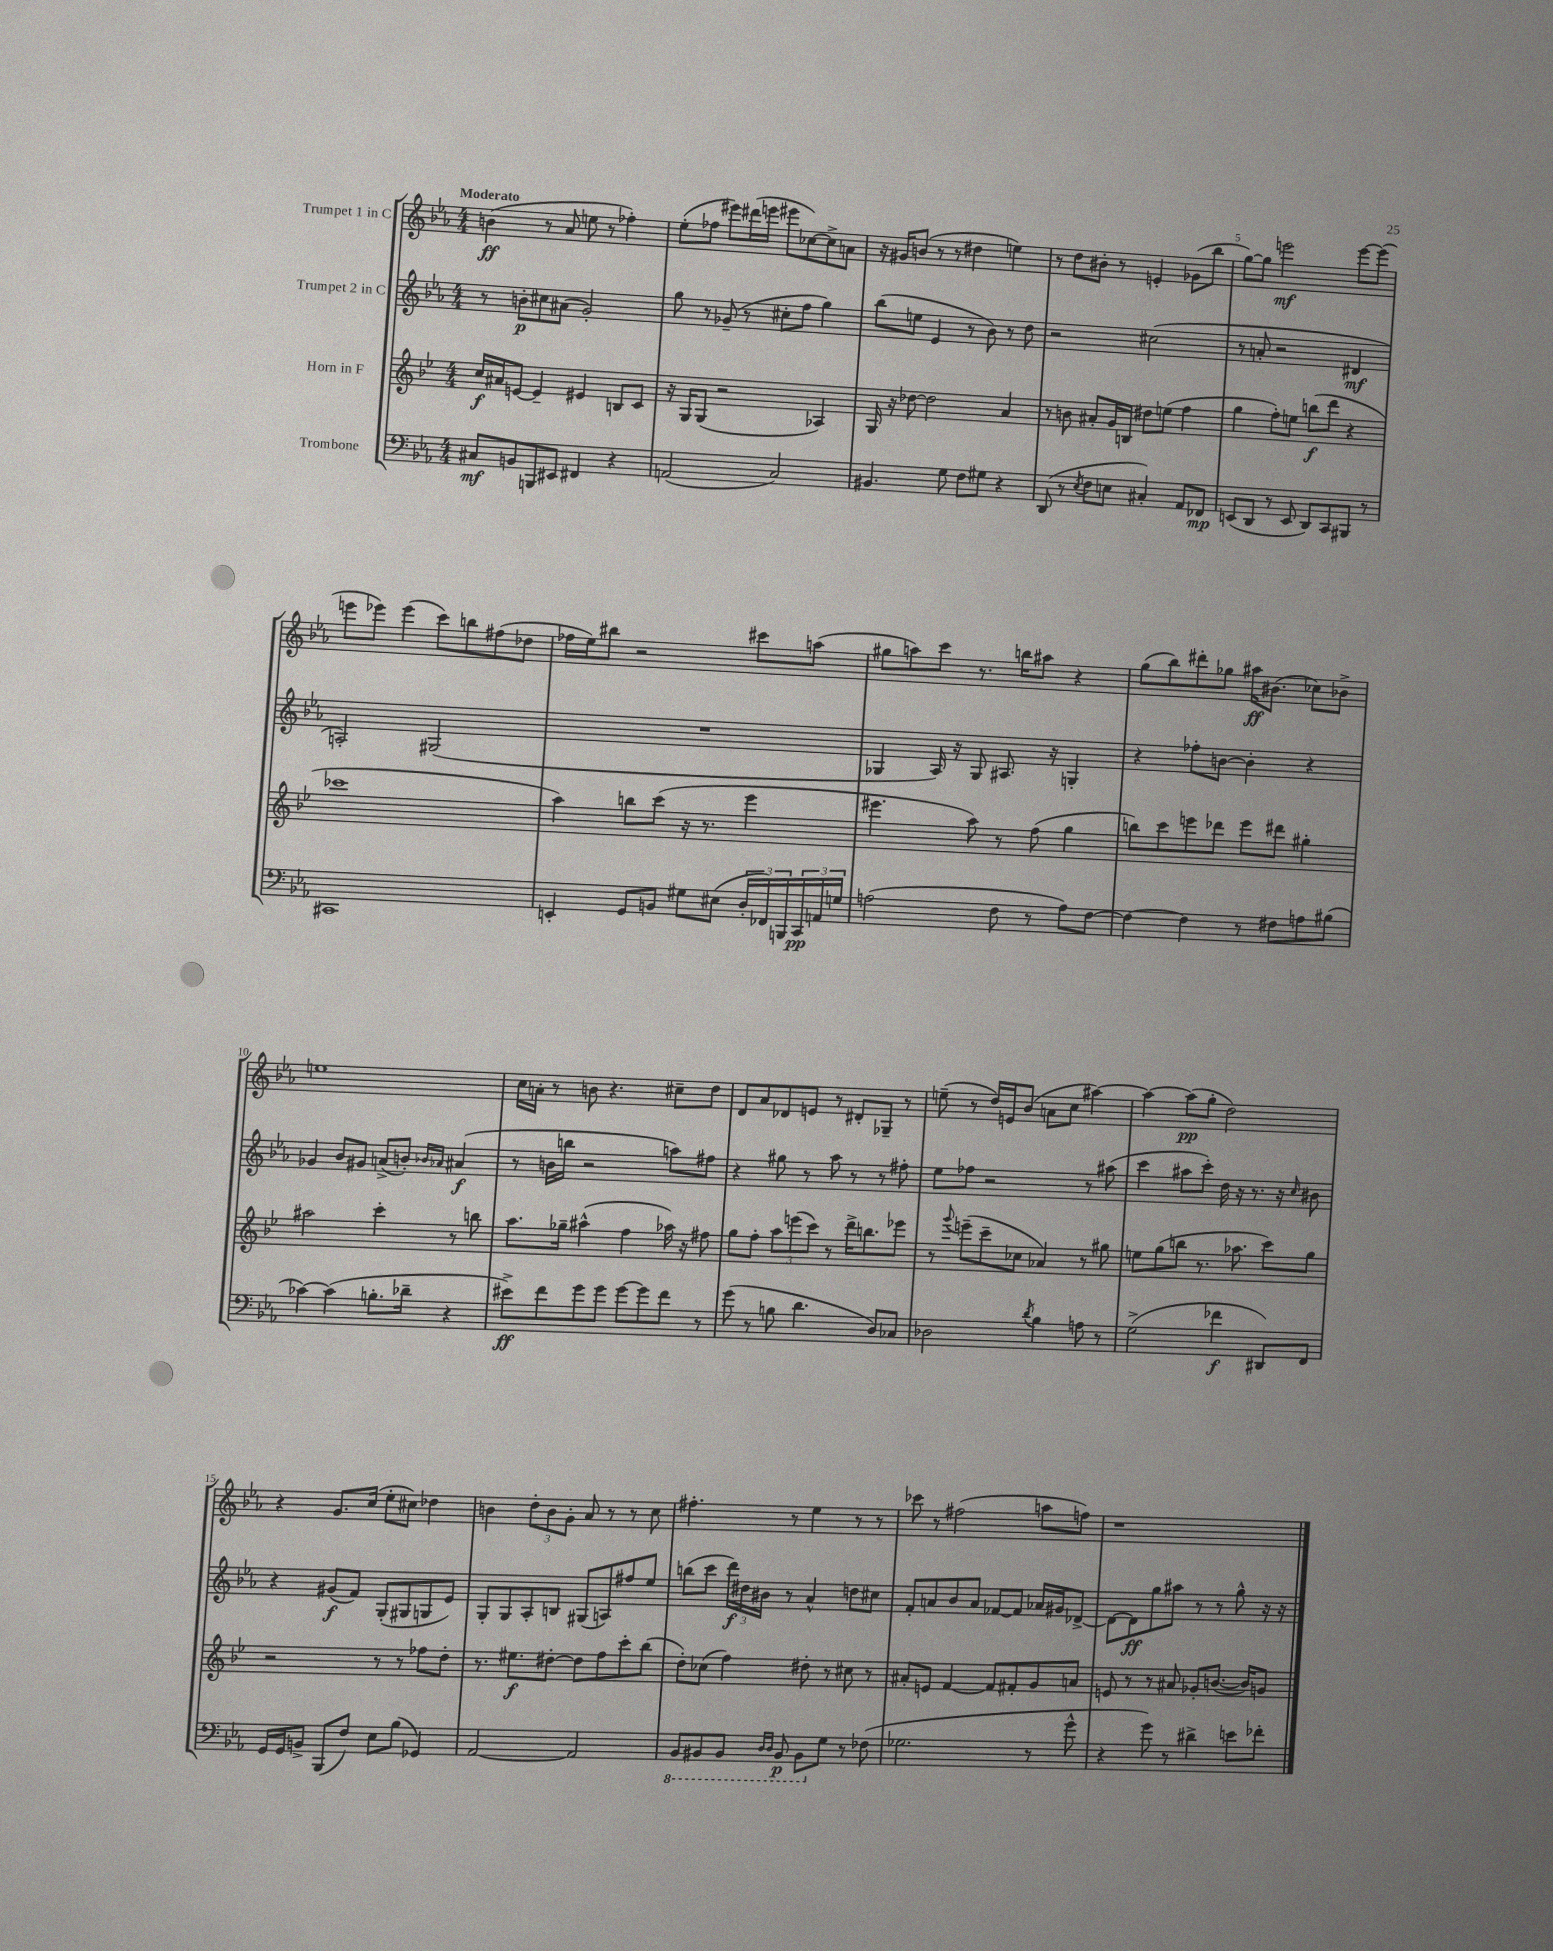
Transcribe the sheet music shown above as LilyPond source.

<<
\new StaffGroup <<
\new Staff = "s0" \with { instrumentName = "Trumpet 1 in C" } {
    \clef treble \key ees \major \numericTimeSignature \time 4/4 \tempo "Moderato"
    b'4\ff( r8 aes'8 e''8 r8 fes''4-.) |
    ees''8-.( fes''8 eis'''8) dis'''16( e'''16 eis'''8 ces''8~) ces''8-> a'8 |
    r16 gis'16 b'8( r8 r8 dis''4 e''4) |
    r8 d''8 bis'8-. r8 e'4-. ges'8( bes''8 |
    g''8~) g''8 e'''2\mf e'''8~ e'''8( |
    e'''8 ees'''8) ees'''4( c'''8) b''8 fis''8( des''8 |
    fes''16 ees''16) bis''8 r2 cis'''8 a''8( |
    gis''8 a''8) c'''8 r8. b''16 ais''8 r4 |
    g''8( bes''8) dis'''8-. ges''8 ais''16\ff bis'8.( ces''8) bes'8-> |
    e''1 |
    c''16 a'16-. r8 b'8 r4. cis''8-- d''8 |
    d'8 aes'8 des'8 e'8 r8 dis'8-. ges8-- r8 |
    e''8--( r8 d''16) e'16 bes'8( a'8 c''8 ais''4~) |
    ais''4~ ais''8\pp( g''8-. d''2) |
    r4 g'8. c''16( ees''8-. cis''8) des''4 |
    b'4 \tuplet 3/2 { d''8-. b'8 g'8-. } aes'8 r8 r8 c''8 |
    fis''4.-. r8 ees''4 r8 r8 |
    ces'''8 r8 fis''2( a''8 f''8) |
    r1 \bar "|." |
}
\new Staff = "s1" \with { instrumentName = "Trumpet 2 in C" } {
    \clef treble \key ees \major \numericTimeSignature \time 4/4
    r8 b'8-.\p cis''8 ais'8( g'2-.) |
    g''8 r8 ges'8--( r8 cis''8-. f''8 g''4) |
    bes''8( e''8 ees'4 r8 bes'8) r8 d''8 |
    r2 cis''2( |
    r8 a'8-. r2 dis'4\mf |
    a2-.) gis2( |
    R1 |
    ges4 aes16) r16 ges8 ais8. r16 g4-. |
    r4 fes''8-. b'8~ b'4-. r4 |
    ges'4 bes'8 gis'8 a'8->( b'8-.) \grace { bes'16 aes'16 } ais'4\f( |
    r8 b'16 b''16 r2 a''8) fis''8 |
    r4 gis''8 r8 aes''8 r8 r8 fis''8-. |
    ees''8 fes''8 r2 r8 ais''8( |
    c'''4 ais''8 c'''8-.) d''16 r16 r8. r16 \grace { c''16 } bis'8 |
    r4 gis'8\f( f'8) g8-.( gis8 g8 ees'8) |
    g8-. g8 aes8-. b8 gis8( a8) fis''8 ees''8 |
    b''8( c'''8 \tuplet 3/2 { d'''16\f) dis''16 bis'16 } r8 aes'4-^ d''8 cis''8 |
    f'8-. a'8 bes'8 a'8 fes'8~ fes'8 aes'16 gis'16 des'8~-> |
    des'8~ des'8\ff g''8 ais''8 r8 r8 g''8-^ r16 r16 \bar "|." |
}
\new Staff = "s2" \with { instrumentName = "Horn in F" } {
    \clef treble \key bes \major \numericTimeSignature \time 4/4
    c''16\f ais'16 e'8~ e'4-- eis'4 b8 c'8 |
    r16 g16 g8( r2 aes4) |
    g16 r16 des''8~ des''2 a'4 |
    r8 b'8 ais'8-. g'16 b16 dis''8 e''8( f''4 |
    g''4 f''8-.) e''8 b''8\f( d'''8 r4 |
    ces'''1 |
    a''4) b''8 c'''8( r16 r8. ees'''4 |
    eis'''4. a''8) r8 f''8( g''4 |
    b''8) c'''8 e'''8 des'''8 e'''8 dis'''8 gis''4-. |
    ais''2 c'''4-. r8 b''8 |
    a''8. ges''16-- ais''4-^( f''4 aes''16) r16 fis''8 |
    g''8 f''8-. \tuplet 3/2 { a''8 e'''8( c'''8) } r8 d'''16-> b''8. ees'''8 |
    r8 \appoggiatura { g'''8 } e'''8--( c'''8-- ces''8 aes'4) r8 gis''8 |
    e''8 g''8( b''8 r8. aes''8. c'''8) g''8 |
    r2 r8 r8 fes''8 d''8-. |
    r8. eis''8.\f dis''8~-. dis''8 f''8 c'''8-. bes''8( |
    d''8-.) ces''8( f''4) dis''8-. r8 cis''8 r8 |
    ais'8-. e'8 f'4~ f'8 fis'8-. g'8 a'8 |
    e'8 r8 r8 ais'8 ges'8-. b'8.~( b'16) g'8 \bar "|." |
}
\new Staff = "s3" \with { instrumentName = "Trombone" } {
    \clef bass \key ees \major \numericTimeSignature \time 4/4
    cis8\mf b,8 b,,8 eis,8 fis,4 r4 |
    a,2( c2) |
    bis,4. g8 f8 gis8 r4 |
    d,8( r8 \acciaccatura { ees8 } f8 e8 cis4-.) aes,8 fes,8\mp |
    e,8( d,8 r8 e,8 d,8) c,8 bis,,8 r8 |
    cis,1 |
    e,4-. g,8 b,8 gis8 eis8( \tuplet 3/2 { d16-. fes,16) b,,16 } \tuplet 3/2 { c,16\pp a,16 g16 } |
    a2( f8 r8 a8) f8~ |
    f4~ f4 r8 fis8 a8 bis8( |
    ces'4~) ces'4( b8.-. des'16-- r4 |
    eis'8->\ff) f'8 g'8 g'8 g'8~ g'8 f'8 r8 |
    g'8( r8 b8 d'4. d8) ces8 |
    des2 \acciaccatura { d'8 } bes4 a8 r8 |
    g2->( fes'4\f dis,8) f,8 |
    g,16 g,16 b,8-> bes,,8( f8) ees8 bes8( ges,4) |
    aes,2~ aes,2 |
    \ottava #-1 bes,,8 bis,,8 bis,,8 \grace { d,16 d,16 } bis,,8\p bis,,8 \ottava #0 g8 r8 fes8( |
    ges2. r8 g'8-^ |
    r4 g'8) r8 dis'4-> e'8 fes'8-. \bar "|." |
}
>>
>>
\layout { \context { \Score \override BarNumber.break-visibility = ##(#f #t #t) barNumberVisibility = #(every-nth-bar-number-visible 5) } }
